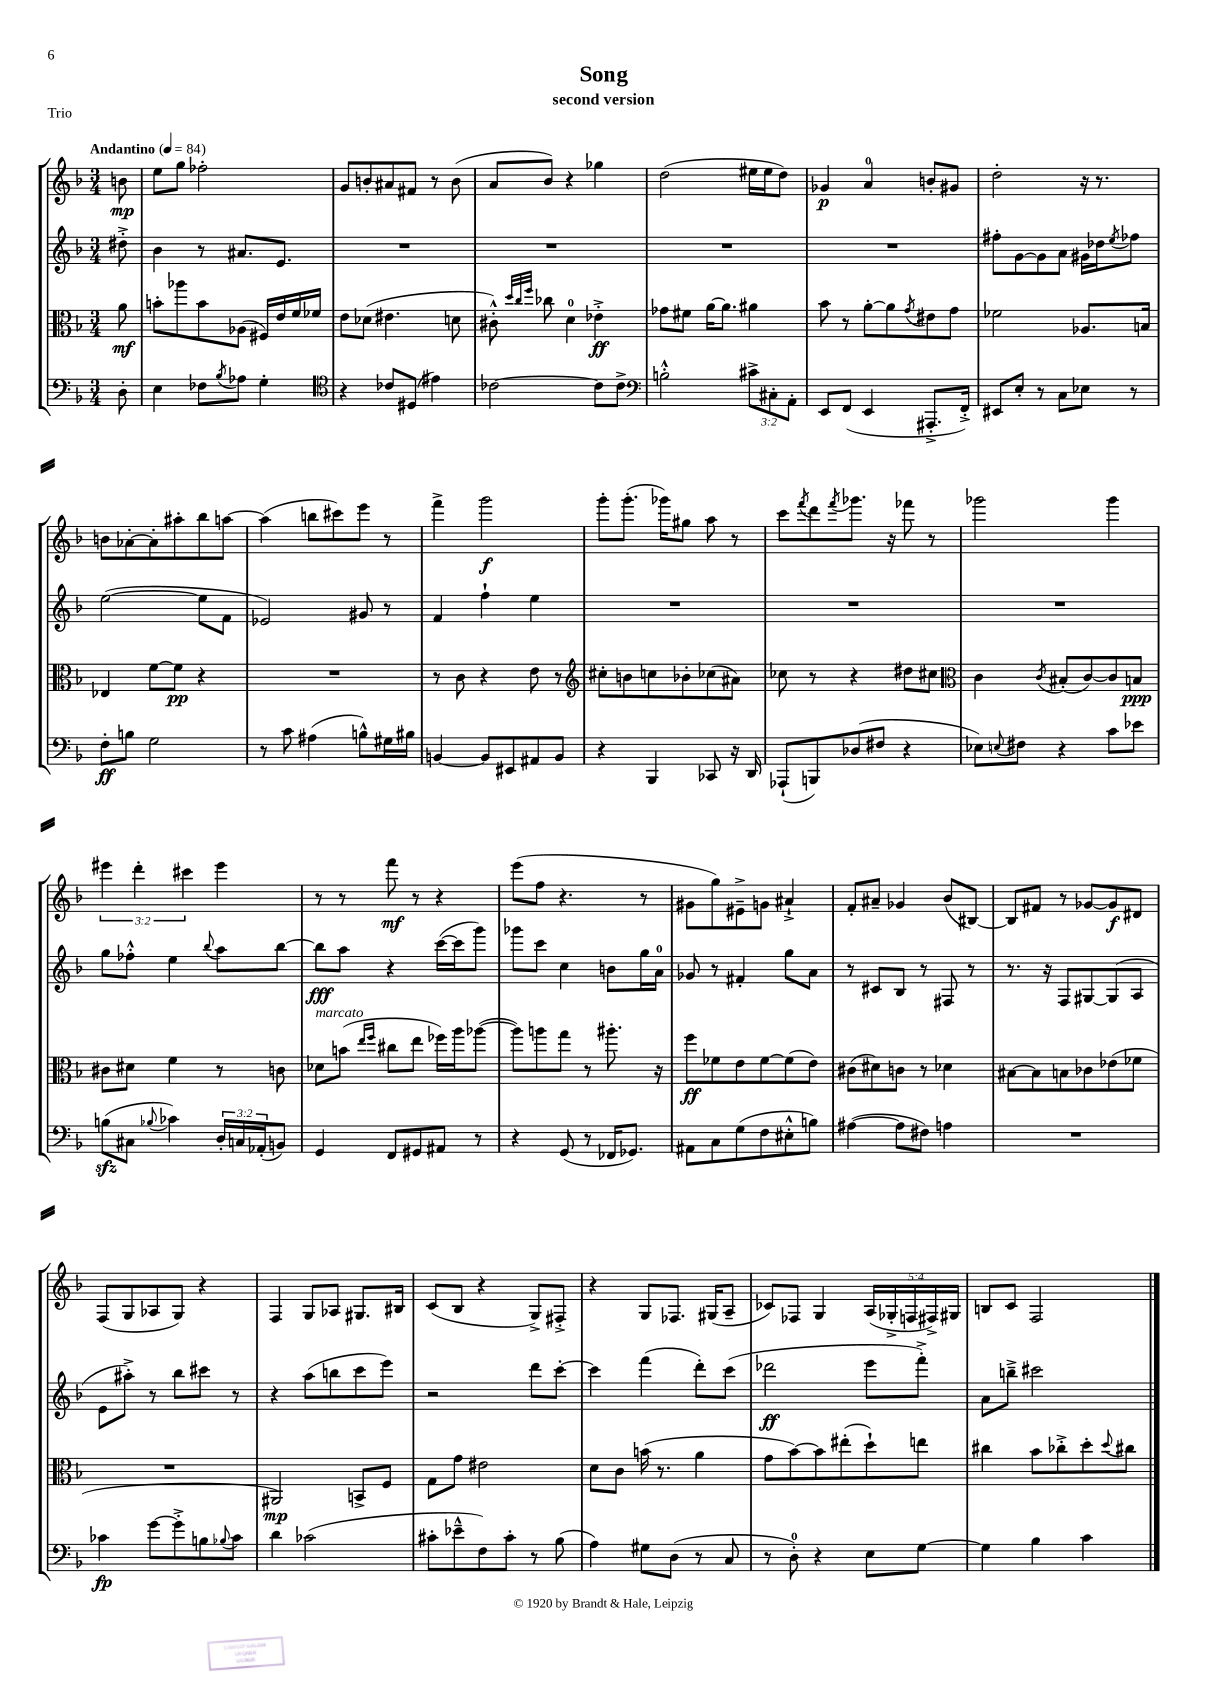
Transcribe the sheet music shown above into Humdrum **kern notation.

**kern	**kern	**kern	**kern
*staff4	*staff3	*staff2	*staff1
*clefF4	*clefC3	*clefG2	*clefG2
*k[b-]	*k[b-]	*k[b-]	*k[b-]
*M3/4	*M3/4	*M3/4	*M3/4
*MM84	*MM84	*MM84	*MM84
8D'	8a	8dd#'^	8b
=	=	=	=
4E	8b'	4b-	8ee
.	8aa-	.	8gg
8F-	8b	8r	2ff-'
8qB-	.	.	.
8A-	(8A-	8.a#	.
4G'	16F#)	.	.
.	16e	8.e	.
.	16f	.	.
.	16f-	.	.
=	=	=	=
*clefC4	*	*	*
4r	8e	2.r	8g
.	(8d-	.	8b'
8c-	4.e#	.	8a#
(8D#	.	.	8f#
4e#)	.	.	8r
.	8d	.	(8b
=	=	=	=
[2c-	8c#'^^)	2.r	8a
.	32qqdd	.	.
.	32qqcc	.	.
.	32qqff	.	.
.	8cc-	.	8b-)
.	4d	.	4r
8c-]	4e-'^	.	4gg-
8c-^	.	.	.
=	=	=	=
*clefF4	*	*	*
2B'^^	8g-	2.r	(2dd
.	8f#	.	.
.	[16a	.	.
.	8.a]	.	.
12c#^	4a#	.	16ee#
.	.	.	16ee#
12C#'	.	.	.
.	.	.	8dd)
12AA'	.	.	.
=	=	=	=
8EE	8b-	2.r	4g-
(8FF	8r	.	.
4EE	[8a'	.	4a
.	8a]	.	.
.	8qg	.	.
8.AAA#'^	8e#	.	8b'
.	8g	.	8g#
16FF'^)	.	.	.
=	=	=	=
8EE#	2f-	8ff#'	2dd'
8E'	.	[8g	.
8r	.	8g]	.
8C	.	8a	.
8E-	8.A-	16g#	16r
.	.	16dd-	8.r
.	.	8qee	.
8r	.	8ff-	.
.	16B	.	.
=	=	=	=
8F'	4E-	([2ee	8b
8B	.	.	[8a-'
2G	[8f	.	8a-']
.	8f]	.	8aa#'
.	4r	8ee]	8bb-
.	.	8f	[8aa
=	=	=	=
8r	2.r	2e-)	(4aa]
8c	.	.	.
(4A#	.	.	8bb
.	.	.	8ccc#)
8B^^)	.	8g#	8eee
16G#	.	8r	8r
16B#	.	.	.
=	=	=	=
[4BB	8r	4f	4fff^
.	8c	.	.
8BB]	4r	4ff`	2ggg
8EE#	.	.	.
8AA#	8e	4ee	.
8BB	8r	.	.
=	=	=	=
*	*clefG2	*	*
4r	8cc#'	2.r	8ggg'
.	8b	.	(8.ggg'
4BBB-	8cc	.	.
.	.	.	16ggg-)
.	8b-'	.	8gg#
8CC-	(8cc-	.	8aa
16r	8a#)	.	8r
16DD	.	.	.
=	=	=	=
(8AAA-`	8cc-	2.r	8ccc
.	.	.	8qfff
8BBB)	8r	.	8ddd
.	.	.	8qfff
(8D-	4r	.	8.ggg-
8F#	.	.	.
.	.	.	16r
4r	8dd#	.	8fff-
.	8cc#	.	8r
=	=	=	=
*	*clefC3	*	*
8E-)	4c	2.r	2ggg-
8qqE	.	.	.
8F#	.	.	.
.	8qc	.	.
4r	(8B#'	.	.
.	[8c)	.	.
8c	8c]	.	4ggg-
8e-	8B	.	.
=	=	=	=
(8B	8c#	8gg	6eee#
8C#	8d#	8ff-'^^	.
.	.	.	6ddd'
8qqB-	.	.	.
4c-)	4f	4ee	.
.	.	.	6ccc#
.	.	8qqbb-	.
24D'	8r	8aa	4eee#
24C	.	.	.
(24AA-'	.	.	.
8BB)	8c	[8bb-	.
=	=	=	=
4GG	8d-	8bb-]	8r
.	(8b	8aa	8r
.	16qqee	.	.
.	16qqff	.	.
8FF	8cc#	4r	8fff
8GG#	8ee	.	8r
8AA#	16ff-)	([16ccc	4r
.	16aa	16ccc]	.
8r	([8aa-	8ggg)	.
=	=	=	=
4r	8aa-])	8ggg-	(8eee
.	8aa	8ccc	8ff
(8GG	8gg	4cc	4.r
8r	8r	.	.
16FF-	8.aa#'	8b	.
8.GG-)	.	.	.
.	.	16gg	8r
.	16r	16a	.
=	=	=	=
8AA#	8ff	8g-	8g#
8C	8f-	8r	8gg)
(8G	8e	4f#'	8e#~^
8F	[8f-	.	8g
8E#'^^	(8f-]	8gg	4a#`^
8B)	8e)	8a	.
=	=	=	=
([4A#	(8c#	8r	8f'
.	8d#)	8c#	8a#~
8A#]	8c	8B-	4g-
8F#)	8r	8r	.
4A	4d-	8F#	(8b-
.	.	8r	[8B#)
=	=	=	=
2.r	[8B#	8.r	8B#]
.	8B#]	.	8f#
.	.	16r	.
.	8B	8F	8r
.	8c-	[8G#	[8g-
.	(8e-	(8G#]	8g-]
.	8f-	8A	8d#
=	=	=	=
4c-	2.r	8e	(8F
.	.	8aa#'^)	8G
[8g	.	8r	8A-
8g'^]	.	8bb-	8G)
8B	.	8ccc#	4r
8qqB-	.	.	.
8c-	.	8r	.
=	=	=	=
4d	2AA#)	4r	4F
(2c-	.	(8aa	8G
.	.	8bb	8A-
.	8BB^	8ccc	8.G#
.	8F	8eee)	.
.	.	.	16B#
=	=	=	=
8c#'	8G	2r	(8c
8e-~^^	8g	.	8B-
8F)	2e#	.	4r
8c#'	.	.	.
8r	.	8ddd	8G^)
(8B-	.	[8ccc'	8F#'^
=	=	=	=
4A)	8d	4ccc]	4r
.	8c	.	.
8G#	(16b	(4fff	8G
.	8.r	.	.
(8D	.	.	8.F-
8r	4a	8ddd')	.
.	.	.	(16G#
8C	.	(8ccc	8A~
=	=	=	=
8r	8g	2ddd-	8c-)
8D')	[8b-)	.	8F-
4r	8b-]	.	4G
.	(8ee#'	.	.
8E	8dd`)	8eee	(20A
.	.	.	20G-'^
.	.	.	20F
[8G	8ee	8fff'^)	.
.	.	.	20F#^)
.	.	.	20G#
=	=	=	=
4G]	4cc#	8a	8B
.	.	8bb~^	8c
4B-	8b-	2ccc#	2F
.	8cc-'^	.	.
4c	8dd'	.	.
.	8qqdd	.	.
.	8cc#	.	.
==	==	==	==
*-	*-	*-	*-
